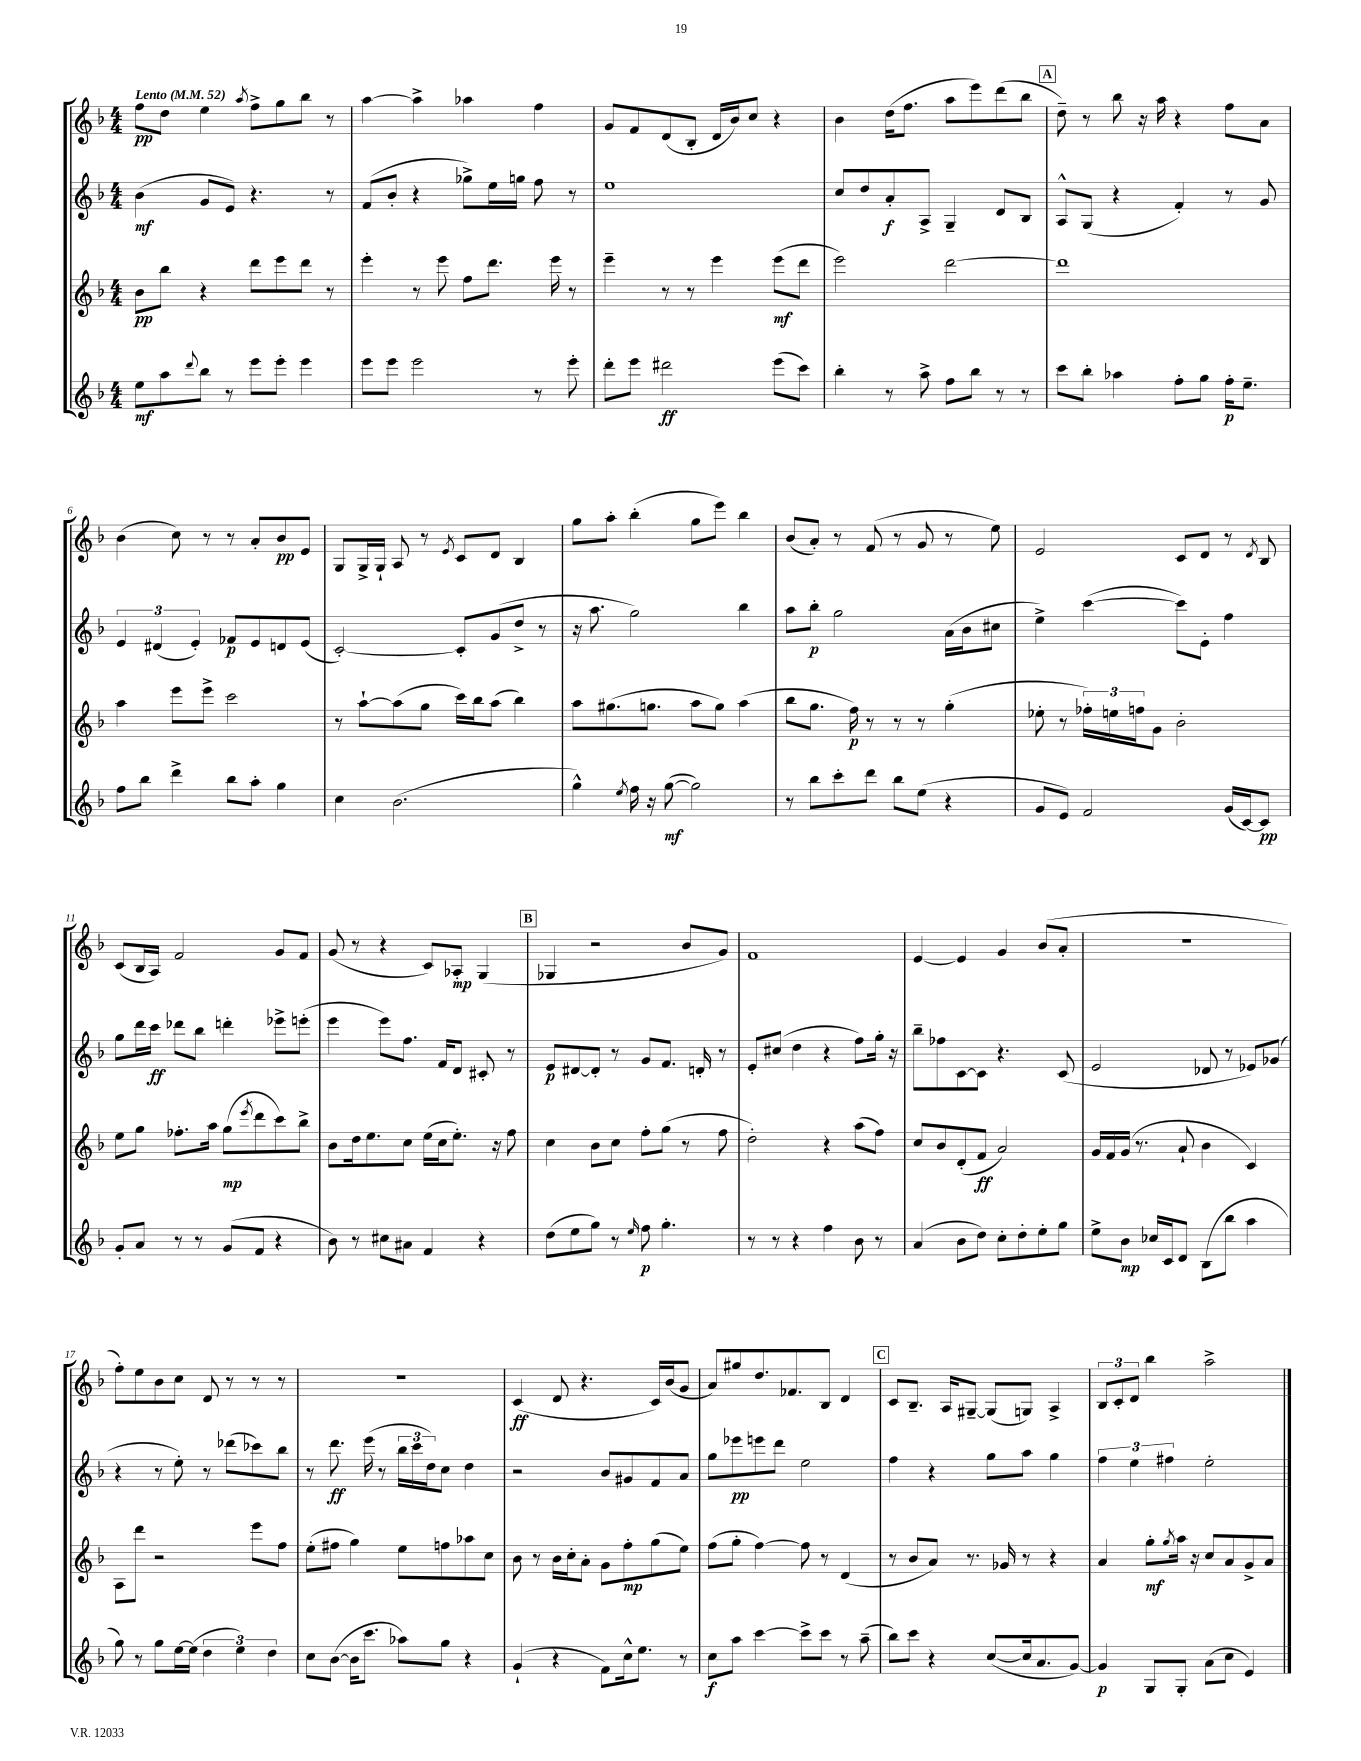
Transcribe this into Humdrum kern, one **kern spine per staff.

**kern	**kern	**kern	**kern
*staff4	*staff3	*staff2	*staff1
*clefG2	*clefG2	*clefG2	*clefG2
*k[b-]	*k[b-]	*k[b-]	*k[b-]
*M4/4	*M4/4	*M4/4	*M4/4
*MM52	*MM52	*MM52	*MM52
8ee	8b-	(4b-	8ff
8aa	8bb-	.	8dd
8qqddd	.	.	.
8bb-	4r	8g	4ee
8r	.	8e)	.
.	.	.	8qaa
8eee	8ddd	4.r	8ff^
8eee'	8eee	.	8gg
4eee	8ddd	.	8bb-
.	8r	8r	8r
=	=	=	=
8eee	4eee'	(8f	[4aa
8eee	.	8b-'	.
2eee	8r	4r	4aa^]
.	8eee	.	.
.	8ff	8gg-^)	4aa-
.	8.ddd	16ee	.
.	.	16gg	.
8r	.	8ff	4ff
.	16eee	.	.
8eee'	8r	8r	.
=	=	=	=
8ddd'	4eee~	1ee	8g
8eee	.	.	8f
2ddd#	8r	.	(8d
.	8r	.	8B-'
.	4eee	.	16d
.	.	.	16b-)
.	.	.	8cc
(8eee	(8eee	.	4r
8ccc)	8ddd	.	.
=	=	=	=
4bb-'	2eee)	8cc	4b-
.	.	8dd	.
8r	.	8a'	(16dd
.	.	.	8.ff
8aa^	.	8A^	.
8ff	[2ddd	4G~	8aa
8bb-	.	.	8eee)
8r	.	8d	(8ddd
8r	.	8B-	8bb-
=	=	=	=
8ccc	1ddd]	8A^^	8dd~)
8bb-'	.	(8G	8r
4aa-	.	4r	8bb-
.	.	.	16r
.	.	.	16aa
8ff'	.	4f')	4r
8gg	.	.	.
16ff'	.	8r	8ff
8.ee~	.	.	.
.	.	8g	8a
=	=	=	=
8ff	4aa	6e	(4b-
8bb-	.	.	.
.	.	(6d#	.
4ddd^	8eee	.	8cc)
.	.	6e')	.
.	8eee^	.	8r
8bb-	2ccc	8f-	8r
8aa'	.	8e	8a'
4gg	.	8d	8b-
.	.	(8e	8e
=	=	=	=
4cc	8r	[2c')	8G
.	[8aa`	.	16G^
.	.	.	16G`
(2.b-	(8aa]	.	8A
.	8gg	.	8r
.	.	.	8qe
.	16ccc)	8c']	8c
.	16bb-	.	.
.	(8aa	(8g	8d
.	4bb-)	8dd^	4B-
.	.	8r	.
=	=	=	=
4gg^^)	8aa	16r	8gg
.	.	8.aa	.
.	(8.gg#	.	8aa'
8qee	.	.	.
16ff	.	2gg)	(4bb-'
16r	8.gg	.	.
([8gg	.	.	.
2gg])	8aa	.	8gg
.	8gg)	.	8eee)
.	(4aa	4bb-	4bb-
=	=	=	=
8r	8bb-	8aa	(8b-
8bb-	8.gg	8bb-'	8a')
8ccc'	.	2gg	8r
.	16ff)	.	.
8ddd	8r	.	(8f
8bb-	8r	.	8r
(8ee	8r	.	8g
4r	(4gg'	(16a	8r
.	.	16b-	.
.	.	8cc#	8ee)
=	=	=	=
8g	8ee-'	4ee^)	2e
8e)	8r	.	.
2f	24ff-')	([4ccc	.
.	24ee	.	.
.	24ff	.	.
.	8g	.	.
.	2b-'	8ccc])	8c
.	.	8e'	8d
(16g	.	4ff	8r
[16c)	.	.	.
.	.	.	8qd
8c]	.	.	8B-
=	=	=	=
8g'	8ee	8gg	(8c
8a	8gg	16ddd	16B-
.	.	16ccc	16A)
8r	8.ff-'	8ddd-	2f
8r	.	8bb-	.
.	16aa	.	.
(8g	(8gg	4ddd'	.
.	8qeee	.	.
8f	8ddd	.	.
4r	8ccc)	8eee-^	8g
.	8bb-^	(8eee'	8f
=	=	=	=
8b-)	8b-	4eee	(8g
8r	16dd	.	8r
.	8.ee	.	.
8cc#	.	8eee)	4r
8a#	8cc	8.ff	.
4f	(16ee	.	8c)
.	16cc	16f	.
.	8.ee')	8d	8A-'
4r	.	8c#'	(4G
.	16r	.	.
.	8ff	8r	.
=	=	=	=
(8dd	4cc	8e	4G-
8ee	.	[8d#	.
8gg)	8b-	8d#']	2r
8r	8cc	8r	.
16qqee	.	.	.
8ff	8ff'	8g	.
4.gg'	(8gg	8.f	.
.	8r	.	8b-
.	.	16d'	.
.	8ff	8r	8g)
=	=	=	=
8r	2dd')	8e'	1f
8r	.	(8cc#	.
4r	.	4dd	.
4ff	4r	4r	.
8b-	(8aa	8ff)	.
8r	8ff)	16gg'	.
.	.	16r	.
=	=	=	=
(4a	8cc	8bb-~	[4e
.	8b-	8ff-	.
8b-	(8d'	[8c	4e]
8dd)	8f	8c]	.
8cc'	2a)	4.r	4g
8dd'	.	.	.
8ee'	.	.	(8b-
8gg	.	(8c	8a'
=	=	=	=
8ee^	16g	2e	1r
.	16f	.	.
8b-	(16g	.	.
.	8.r	.	.
16cc-	.	.	.
16c	.	.	.
8d	8a`	.	.
(8B-	4b-	8d-	.
8bb-	.	8r	.
4aa	4c)	8e-)	.
.	.	(8g-	.
=	=	=	=
8gg)	8A	4r	8ff')
8r	8ddd	.	8ee
8gg	2r	8r	8b-
[16ee	.	8ee')	8cc
(16ee]	.	.	.
6dd	.	8r	8d
.	.	(8ddd-	8r
6ee)	.	.	.
.	8eee	8ccc-)	8r
6dd	.	.	.
.	8ff	8bb-	8r
=	=	=	=
8cc	(8ee'	8r	1r
([8b-	8ff#	8.ddd	.
16b-]	4gg)	.	.
8.ccc	.	(16eee	.
.	.	8r	.
8aa-)	8ee	24bb-	.
.	.	24ccc	.
.	.	24dd)	.
8gg	8ff	8cc	.
4r	8aa-	4dd	.
.	8cc	.	.
=	=	=	=
(4g`	8b-	2r	(4c
.	8r	.	.
4r	16b-	.	8d
.	16cc'	.	.
.	8a'	.	4.r
8f)	8g	8b-	.
16cc^^	8ff'	8g#	.
8.ee	.	.	.
.	(8gg	8f	16c)
.	.	.	(16b-
8r	8ee)	8a	8g
=	=	=	=
8cc	(8ff	8gg	8a)
8aa	8gg'	8eee-	8gg#
[4ccc	[4ff)	8eee	8.dd
.	.	8ddd	.
.	.	.	8.f-
8ccc^]	8ff]	2ee	.
8ccc	8r	.	8B-
8r	(4d	.	4d
(8aa~	.	.	.
=	=	=	=
8bb-)	8r	4ff	8c
8ccc	8b-	.	8.B-~
4r	8a)	4r	.
.	.	.	16A
.	8.r	.	[8G#~
([8cc	.	8gg	(8G#]
.	16g-	.	.
16cc]	8r	8aa	8G)
8.a	.	.	.
.	4r	4gg	4A^
[8g)	.	.	.
=	=	=	=
4g]	4a	6ff	12B-
.	.	.	12c'
.	.	6ee	12d
8G	8gg'	.	4bb-
.	.	6ff#	.
.	8qgg	.	.
8G'	16aa	.	.
.	16r	.	.
(8a	8cc	2ee'	2aa^
8cc	8a	.	.
4e)	8g^	.	.
.	8a	.	.
==	==	==	==
*-	*-	*-	*-
